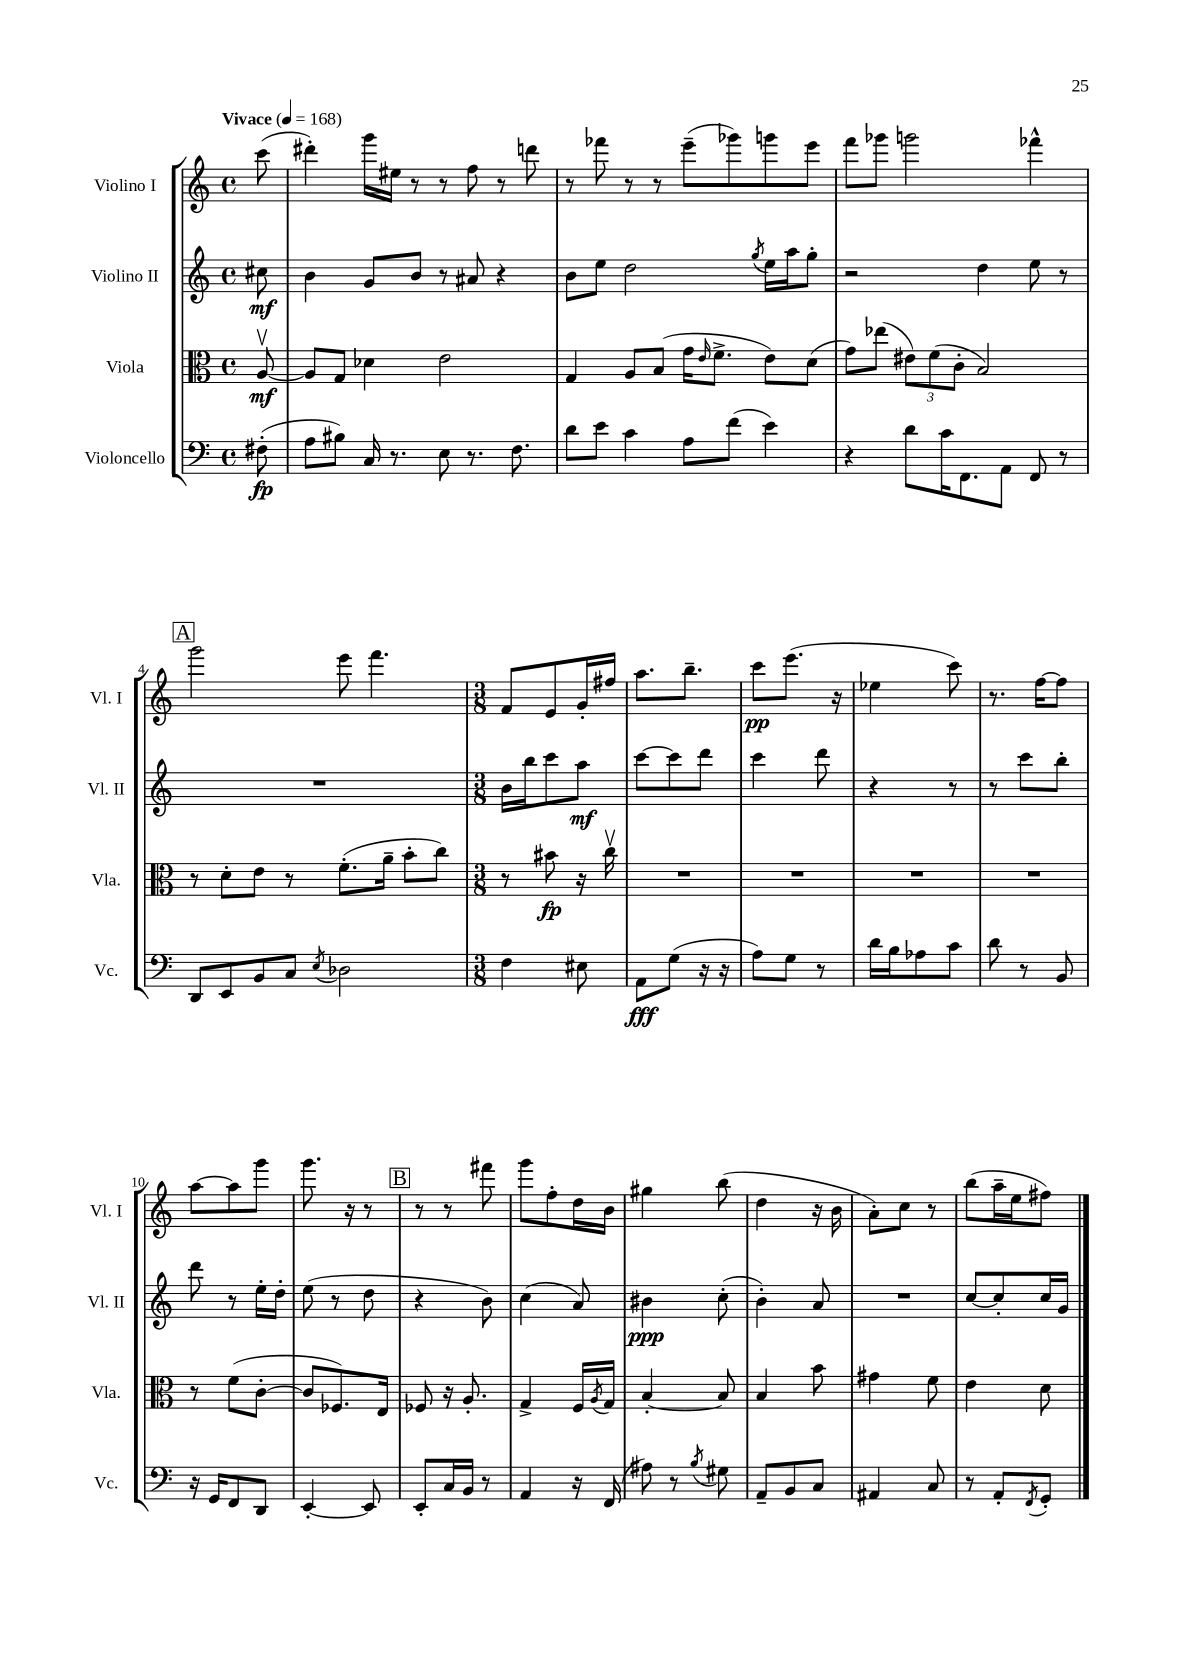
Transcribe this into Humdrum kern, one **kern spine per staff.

**kern	**kern	**kern	**kern
*staff4	*staff3	*staff2	*staff1
*clefF4	*clefC3	*clefG2	*clefG2
*k[]	*k[]	*k[]	*k[]
*M4/4	*M4/4	*M4/4	*M4/4
*met(c)	*met(c)	*met(c)	*met(c)
*MM168	*MM168	*MM168	*MM168
(8F#'	[8Av	8cc#	(8ccc
=	=	=	=
8A	8A]	4b	4ddd#')
8B#)	8G	.	.
16C	4d-	8g	16ggg
8.r	.	.	16ee#
.	.	8b	8r
8E	2e	8r	8r
8.r	.	8a#	8ff
.	.	4r	8r
8.F	.	.	.
.	.	.	8ddd
=	=	=	=
8d	4G	8b	8r
8e	.	8ee	8fff-
4c	8A	2dd	8r
.	(8B	.	8r
8A	16g	.	(8eee~
.	16qqe	.	.
.	8.f^	.	.
(8f	.	.	8ggg-)
.	.	8qgg	.
4e)	8e)	16ee	8ggg
.	.	16aa	.
.	(8d	8gg'	8eee
=	=	=	=
4r	8g)	2r	8fff
.	(8ee-	.	8ggg-
8d	12e#)	.	2ggg
.	(12f	.	.
16c	.	.	.
.	12c'	.	.
8.FF	.	.	.
.	2B)	4dd	.
8AA	.	.	.
8FF	.	8ee	4fff-^^
8r	.	8r	.
=	=	=	=
8DD	8r	1r	2ggg
8EE	8d'	.	.
8BB	8e	.	.
8C	8r	.	.
8qE	.	.	.
2D-	(8.f'	.	8eee
.	.	.	4.fff
.	16a~	.	.
.	8b'	.	.
.	8cc)	.	.
=	=	=	=
*M3/8	*M3/8	*M3/8	*M3/8
4F	8r	16b	8f
.	.	16bb	.
.	8b#	8ccc	8e
8E#	16r	8aa	16g'
.	16ccv	.	16ff#
=	=	=	=
8AA	4.r	[8ccc	8.aa
(8G	.	8ccc]	.
.	.	.	8.bb~
16r	.	8ddd	.
16r	.	.	.
=	=	=	=
8A)	4.r	4ccc	8ccc
8G	.	.	(8.eee
8r	.	8ddd	.
.	.	.	16r
=	=	=	=
16d	4.r	4r	4ee-
16B	.	.	.
8A-	.	.	.
8c	.	8r	8ccc)
=	=	=	=
8d	4.r	8r	8.r
8r	.	8ccc	.
.	.	.	[16ff
8BB	.	8bb'	8ff]
=	=	=	=
16r	8r	8ddd	[8aa
16GG	.	.	.
8FF	(8f	8r	8aa]
8DD	[8c'	16ee'	8ggg
.	.	16dd'	.
=	=	=	=
[4EE'	8c]	(8ee	8.ggg
.	8.F-)	8r	.
.	.	.	16r
8EE]	.	8dd	8r
.	16E	.	.
=	=	=	=
8EE'	8F-	4r	8r
16C	16r	.	8r
16BB	8.A'	.	.
8r	.	8b)	8fff#
=	=	=	=
4AA	4G^	(4cc	8ggg
.	.	.	8ff'
16r	16F	8a)	16dd
.	8qA	.	.
(16FF	16G	.	16b
=	=	=	=
8A#)	[4B'	4b#	4gg#
8r	.	.	.
8qB	.	.	.
8G#	8B]	(8cc'	(8bb
=	=	=	=
8AA~	4B	4b')	4dd
8BB	.	.	.
8C	8b	8a	16r
.	.	.	16b
=	=	=	=
4AA#	4g#	4.r	8a')
.	.	.	8cc
8C	8f	.	8r
=	=	=	=
8r	4e	[8cc	(8bb
8AA'	.	8cc']	16aa~
.	.	.	16ee
8qFF	.	.	.
8GG'	8d	16cc	8ff#)
.	.	16g	.
==	==	==	==
*-	*-	*-	*-
